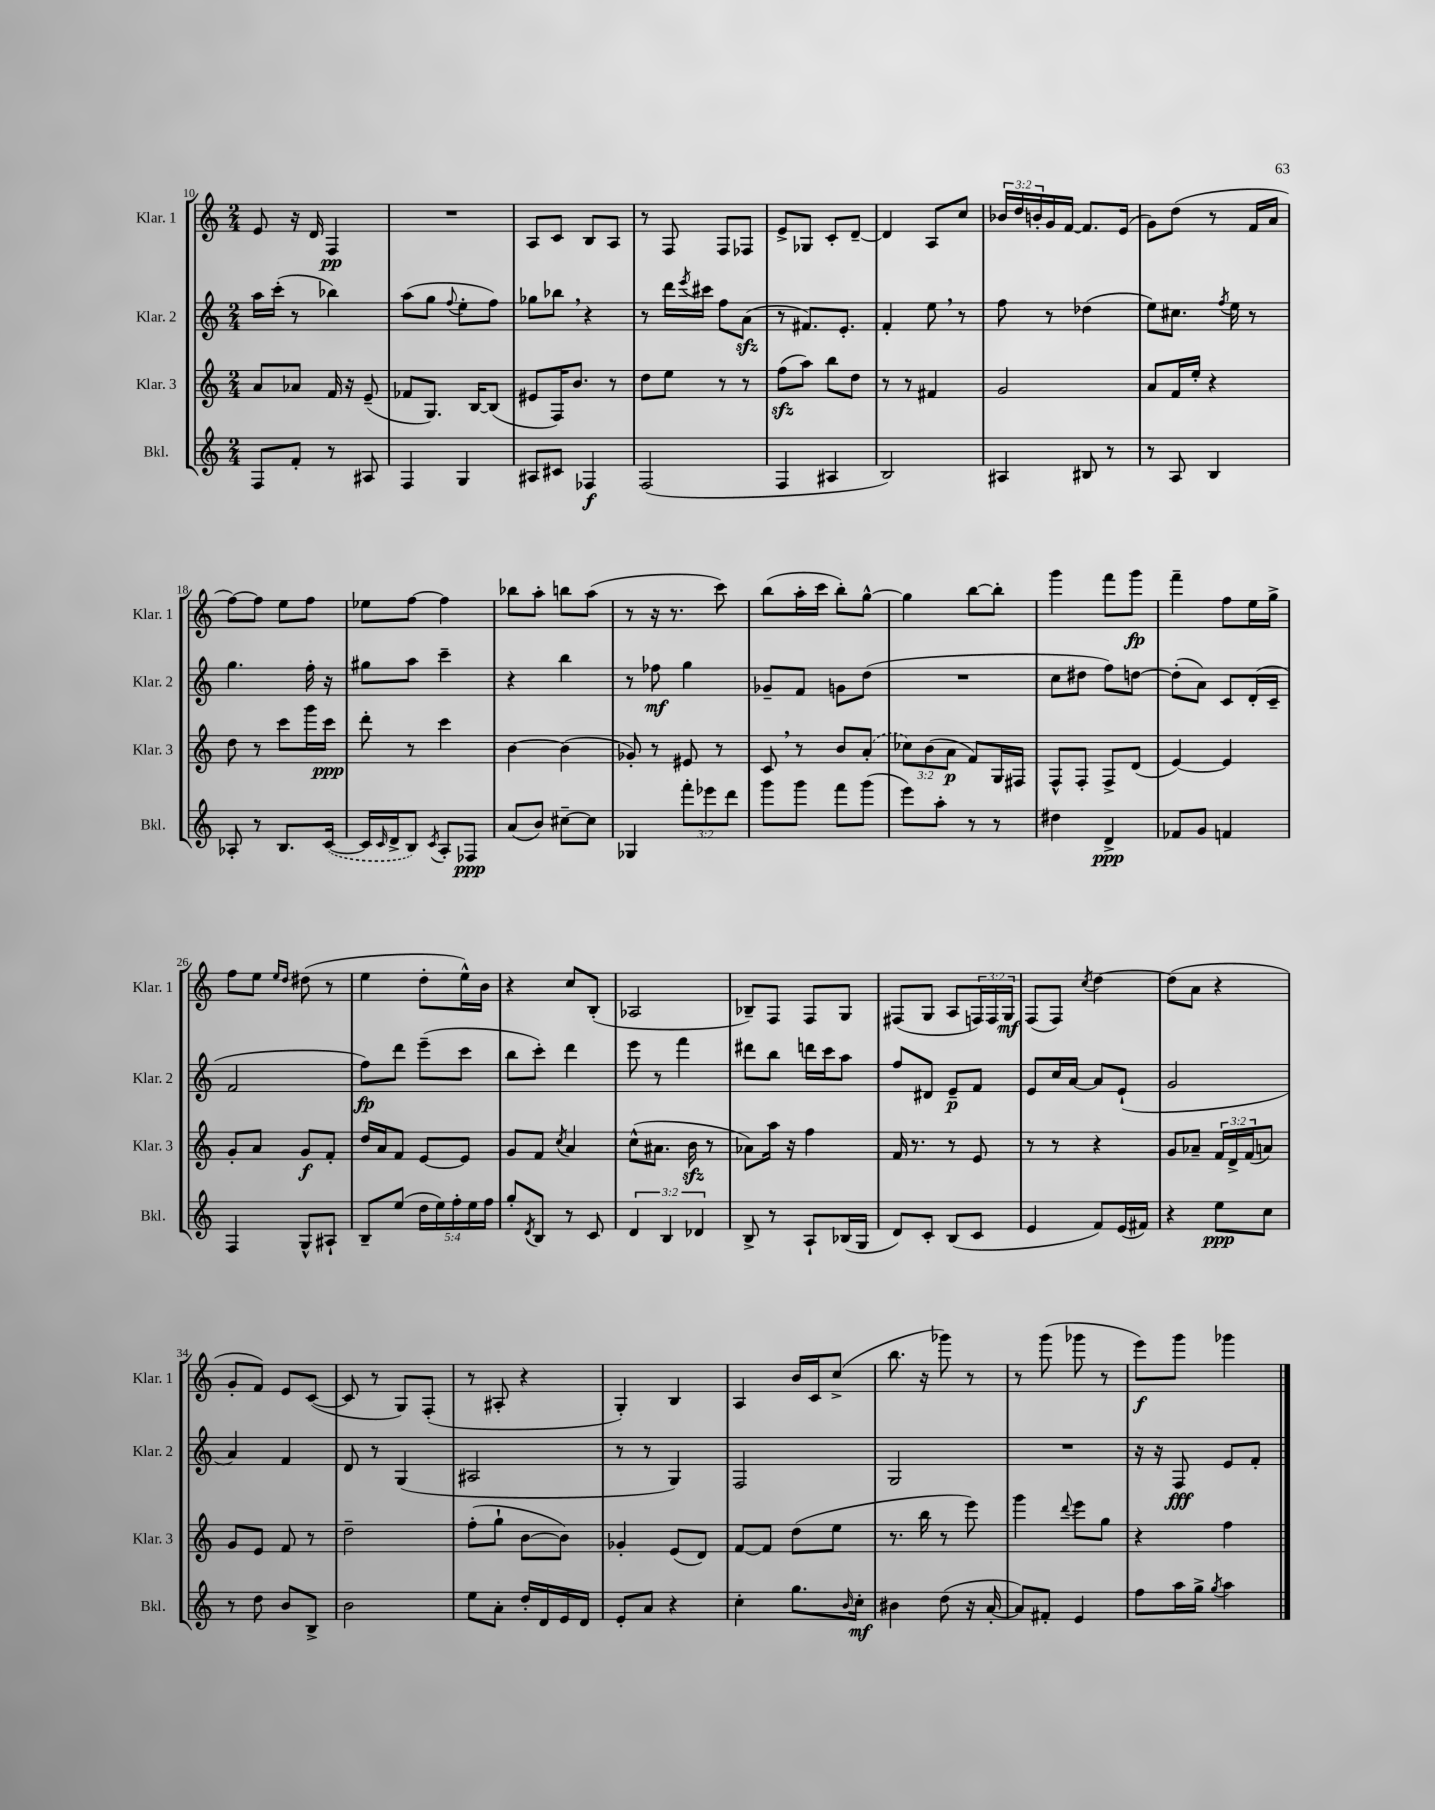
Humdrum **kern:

**kern	**dynam	**kern	**dynam	**kern	**dynam	**kern	**dynam
*part4	*part4	*part3	*part3	*part2	*part2	*part1	*part1
*staff4	*staff4	*staff3	*staff3	*staff2	*staff2	*staff1	*staff1
*I"Bkl.	*	*I"Klar. 3	*	*I"Klar. 2	*	*I"Klar. 1	*
*I'Bkl.	*	*I'Klar. 3	*	*I'Klar. 2	*	*I'Klar. 1	*
*clefG2	*	*clefG2	*	*clefG2	*	*clefG2	*
*k[]	*	*k[]	*	*k[]	*	*k[]	*
*M2/4	*	*M2/4	*	*M2/4	*	*M2/4	*
=10	=10	=10	=10	=10	=10	=10	=10
8F/L	.	8a/L	.	16aa\LL	.	8e/	.
.	.	.	.	(16ccc'\JJ	.	.	.
8f'/J	.	8a-X/J	.	8r	.	16r	.
.	.	.	.	.	.	16d/	.
8r	.	16f/	.	4bb-X\)	.	4F/	pp
.	.	16r	.	.	.	.	.
8A#X/	.	(8e~/	.	.	.	.	.
=11	=11	=11	=11	=11	=11	=11	=11
4F/	.	8f-X/L	.	(8aa\L	.	2r	.
.	.	8.G/J)	.	8gg\J	.	.	.
.	.	.	.	8qqff/	.	.	.
4G/	.	.	.	8ee'\L	.	.	.
.	.	[16B/KL	.	.	.	.	.
.	.	(8B/J]	.	8ff\J)	.	.	.
=12	=12	=12	=12	=12	=12	=12	=12
8A#X/L	.	8e#X/L	.	8gg-X\L	.	8A/L	.
8c#X/J	.	16F/K)	.	8bb-X,\J	.	8c/J	.
.	.	8.b/J	.	.	.	.	.
4F-X/	f	.	.	4r	.	8B/L	.
.	.	8r	.	.	.	8A/J	.
=13	=13	=13	=13	=13	=13	=13	=13
(2F/	.	8dd\L	.	8r	.	8r	.
.	.	8ee\J	.	16ddd\LL	.	8F/	.
.	.	.	.	8qeee/	.	.	.
.	.	.	.	16ccc#X\JJ	.	.	.
.	.	8r	.	8ff\L	.	8F/L	.
.	.	8r	.	(8azz\J	.	8F-X/J	.
=14	=14	=14	=14	=14	=14	=14	=14
4F/	.	(8ffzz\L	.	8r	.	8e^/L	.
.	.	8aa\J)	.	8.f#X/L)	.	8G-X/J	.
4A#X/	.	8bb\L	.	.	.	8c'/L	.
.	.	.	.	8.e'/J	.	.	.
.	.	8dd\J	.	.	.	[8d~/J	.
=15	=15	=15	=15	=15	=15	=15	=15
2B/)	.	8r	.	4f'/	.	4d/]	.
.	.	8r	.	.	.	.	.
.	.	4f#X/	.	8ee,\	.	8A/L	.
.	.	.	.	8r	.	8cc/J	.
=16	=16	=16	=16	=16	=16	=16	=16
4A#X/	.	2g/	.	8ff\	.	24b-X/LL	.
.	.	.	.	.	.	24dd/	.
.	.	.	.	.	.	24bn'/	.
.	.	.	.	8r	.	16g/	.
.	.	.	.	.	.	[16f/JJ	.
8B#X/	.	.	.	(4dd-X\	.	8.f/L]	.
8r	.	.	.	.	.	.	.
.	.	.	.	.	.	(16e/Jk	.
=17	=17	=17	=17	=17	=17	=17	=17
8r	.	8a/L	.	8ee\L)	.	8g\L)	.
8A/	.	16f/L	.	8.cc#X\J	.	(8dd\J	.
.	.	16ee'/JJ	.	.	.	.	.
4B/	.	4r	.	.	.	8r	.
.	.	.	.	8qff/	.	.	.
.	.	.	.	16ee\	.	.	.
.	.	.	.	8r	.	16f/LL	.
.	.	.	.	.	.	16a/JJ	.
!!LO:LB:g=z
=18	=18	=18	=18	=18	=18	=18	=18
8A-X'/	.	8dd\	.	4.gg\	.	[8ff\L)	.
8r	.	8r	.	.	.	8ff\J]	.
8.B/L	.	8ccc\L	.	.	.	8ee\L	.
.	.	16ggg\L	.	16ff'\	.	8ff\J	.
([16c/Jk	.	16ccc\JJ	ppp	16r	.	.	.
=19	=19	=19	=19	=19	=19	=19	=19
16c/LL]	.	8ddd'\	.	8gg#X\L	.	8ee-X\L	.
16qqc/	.	.	.	.	.	.	.
16d^/J	.	.	.	.	.	.	.
8B/J)	.	8r	.	8aa\J	.	[8ff\J	.
8qc/	.	.	.	.	.	.	.
8A'/L	.	4ccc\	.	4ccc~\	.	4ff\]	.
8F-X/J	ppp	.	.	.	.	.	.
=20	=20	=20	=20	=20	=20	=20	=20
(8a/L	.	[4b\	.	4r	.	8bb-X\L	.
8b/J)	.	.	.	.	.	8aa'\J	.
[8cc#X~\L	.	(4b\]	.	4bb\	.	8bbn\L	.
8cc#\J]	.	.	.	.	.	(8aa\J	.
=21	=21	=21	=21	=21	=21	=21	=21
4G-X/	.	8g-X'/)	.	8r	.	8r	.
.	.	8r	.	8ff-X\	mf	16r	.
.	.	.	.	.	.	8.r	.
12fff'\L	.	8e#X/	.	4gg\	.	.	.
12eee-X\	.	.	.	.	.	.	.
.	.	8r	.	.	.	8ccc\)	.
12ddd\J	.	.	.	.	.	.	.
=22	=22	=22	=22	=22	=22	=22	=22
8ggg\L	.	8c,/	.	8g-X~/L	.	(8bb\L	.
8ggg\J	.	8r	.	8f/J	.	16aa'\L	.
.	.	.	.	.	.	16ccc\JJ	.
8fff\L	.	8b/L	.	8gn\L	.	8bb'\L)	.
(8ggg\J	.	(8a'/J	.	(8dd\J	.	[8gg^^\J	.
=23	=23	=23	=23	=23	=23	=23	=23
8eee\L)	.	12cc-X\L)	.	2r	.	4gg\]	.
.	.	(12b\	.	.	.	.	.
8aa'\J	.	.	.	.	.	.	.
.	.	12a\J	p	.	.	.	.
8r	.	8f/L)	.	.	.	[8bb\L	.
8r	.	16G/L	.	.	.	8bb'\J]	.
.	.	16F#X/JJ	.	.	.	.	.
=24	=24	=24	=24	=24	=24	=24	=24
4dd#X\	.	8F^^/L	.	8cc\L	.	4ggg\	.
.	.	8F'/J	.	8dd#X\J	.	.	.
4d^/	ppp	8F^/L	.	8ff\L)	.	8fff\L	.
.	.	(8d/J	.	[8ddn\J	.	8ggg\J	fp
=25	=25	=25	=25	=25	=25	=25	=25
8f-X/L	.	[4e/)	.	(8dd'\L]	.	4fff~\	.
8g/J	.	.	.	8a\J)	.	.	.
4fn/	.	4e/]	.	8c/L	.	8ff\L	.
.	.	.	.	(16d'/L	.	16ee\L	.
.	.	.	.	16c~/JJ	.	16gg^\JJ	.
!!LO:LB:g=z
=26	=26	=26	=26	=26	=26	=26	=26
4F/	.	8g'/L	.	2f/	.	8ff\L	.
.	.	8a/J	.	.	.	8ee\J	.
.	.	.	.	.	.	16qqee/LL	.
.	.	.	.	.	.	16qqdd/JJ	.
8G^^/L	.	8g/L	f	.	.	(8dd#X\	.
8A#X`/J	.	8f'/J	.	.	.	8r	.
=27	=27	=27	=27	=27	=27	=27	=27
8B~/L	.	16dd/LL	.	8ff\L)	fp	4ee\	.
.	.	16a/J	.	.	.	.	.
(8ee/J	.	8f/J	.	8ddd\J	.	.	.
20dd\LL	.	[8e/L	.	(8eee~\L	.	8dd'\L	.
20ee\)	.	.	.	.	.	.	.
20ff'\	.	.	.	.	.	.	.
.	.	8e/J]	.	8ccc\J	.	16ee^^\L)	.
20ee\	.	.	.	.	.	.	.
.	.	.	.	.	.	16b\JJ	.
20ff\JJ	.	.	.	.	.	.	.
=28	=28	=28	=28	=28	=28	=28	=28
8gg'/L	.	8g/L	.	8bb\L	.	4r	.
8qd/	.	.	.	.	.	.	.
8B/J	.	8f/J	.	8ccc'\J)	.	.	.
.	.	8qcc/	.	.	.	.	.
8r	.	4a/	.	4ddd\	.	8cc/L	.
8c/	.	.	.	.	.	(8B'/J	.
=29	=29	=29	=29	=29	=29	=29	=29
6d/	.	(8cc^^\L	.	8eee\	.	2A-X/	.
.	.	8.a#X\J	.	8r	.	.	.
6B/	.	.	.	.	.	.	.
.	.	.	.	4fff\	.	.	.
.	.	16bzz\	.	.	.	.	.
6d-X/	.	.	.	.	.	.	.
.	.	8r	.	.	.	.	.
=30	=30	=30	=30	=30	=30	=30	=30
8B^/	.	8a-X\L)	.	8ddd#X\L	.	8B-X~/L)	.
8r	.	16aa\Jk	.	8bb\J	.	8F/J	.
.	.	16r	.	.	.	.	.
8A`/L	.	4ff\	.	16dddn\LL	.	8F/L	.
.	.	.	.	16ccc\J	.	.	.
(16B-X/L	.	.	.	8aa\J	.	8G/J	.
16G/JJ	.	.	.	.	.	.	.
=31	=31	=31	=31	=31	=31	=31	=31
8d/L)	.	16f/	.	8ff/L	.	(8F#X/L	.
.	.	8.r	.	.	.	.	.
8c'/J	.	.	.	8d#X/J	.	8G/J	.
(8B/L	.	8r	.	8e~/L	p	8A/L	.
8c/J	.	8e/	.	8f/J	.	24Fn/L)	.
.	.	.	.	.	.	24F/	.
.	.	.	.	.	.	24G/JJ	mf
=32	=32	=32	=32	=32	=32	=32	=32
4e/	.	8r	.	8e/L	.	(8F/L	.
.	.	8r	.	16cc/L	.	8F/J)	.
.	.	.	.	[16a/JJ	.	.	.
.	.	.	.	.	.	8qcc/	.
8f/L)	.	4r	.	8a/L]	.	[4dd\	.
(16e/L	.	.	.	(8e`/J	.	.	.
16f#X/JJ)	.	.	.	.	.	.	.
=33	=33	=33	=33	=33	=33	=33	=33
4r	.	8g/L	.	2g/	.	(8dd\L]	.
.	.	8a-X~/J	.	.	.	8a\J	.
8ee\L	ppp	24f/LL	.	.	.	4r	.
.	.	24d^/	.	.	.	.	.
.	.	(24f/J	.	.	.	.	.
8cc\J	.	8an/J)	.	.	.	.	.
!!LO:LB:g=z
=34	=34	=34	=34	=34	=34	=34	=34
8r	.	8g/L	.	4a/)	.	8g'/L	.
8dd\	.	8e/J	.	.	.	8f/J)	.
8b/L	.	8f/	.	4f/	.	8e/L	.
8B^/J	.	8r	.	.	.	([8c/J	.
=35	=35	=35	=35	=35	=35	=35	=35
2b\	.	2dd~\	.	8d/	.	8c/]	.
.	.	.	.	8r	.	8r	.
.	.	.	.	(4G/	.	8G/L)	.
.	.	.	.	.	.	(8F'/J	.
=36	=36	=36	=36	=36	=36	=36	=36
8ee\L	.	(8ff'\L	.	2A#X/	.	8r	.
8a'\J	.	8gg`\J	.	.	.	8A#X'/	.
16dd'/LL	.	[8b\L	.	.	.	4r	.
16d/	.	.	.	.	.	.	.
16e/	.	8b\J])	.	.	.	.	.
16d/JJ	.	.	.	.	.	.	.
=37	=37	=37	=37	=37	=37	=37	=37
8e'/L	.	4g-X'/	.	8r	.	4G'/)	.
8a/J	.	.	.	8r	.	.	.
4r	.	(8e/L	.	4G/)	.	4B/	.
.	.	8d/J)	.	.	.	.	.
=38	=38	=38	=38	=38	=38	=38	=38
4cc'\	.	[8f/L	.	2F/	.	4A/	.
.	.	8f/J]	.	.	.	.	.
8.gg\L	.	(8dd\L	.	.	.	16b/LL	.
.	.	.	.	.	.	16c/J	.
.	.	8ee\J	.	.	.	(8cc^/J	.
16qqb/	.	.	.	.	.	.	.
16cc'\Jk	mf	.	.	.	.	.	.
=39	=39	=39	=39	=39	=39	=39	=39
4b#X\	.	8.r	.	2G/	.	8.bb\	.
.	.	16bb\	.	.	.	16r	.
(8dd\	.	8r	.	.	.	8ggg-X\)	.
16r	.	8eee\)	.	.	.	8r	.
[16a'/	.	.	.	.	.	.	.
=40	=40	=40	=40	=40	=40	=40	=40
8a/L])	.	4ggg\	.	2r	.	8r	.
8f#X'/J	.	.	.	.	.	(8ggg\	.
.	.	8qqddd/	.	.	.	.	.
4e/	.	8eee\L	.	.	.	8ggg-X\	.
.	.	8gg\J	.	.	.	8r	.
=41	=41	=41	=41	=41	=41	=41	=41
8ff\L	.	4r	.	16r	.	8eee\L)	f
.	.	.	.	16r	.	.	.
16aa\L	.	.	.	8F/	fff	8ggg\J	.
16gg^\JJ	.	.	.	.	.	.	.
8qgg/	.	.	.	.	.	.	.
4aa\	.	4ff\	.	8e/L	.	4ggg-X\	.
.	.	.	.	8f'/J	.	.	.
==	==	==	==	==	==	==	==
*-	*-	*-	*-	*-	*-	*-	*-
